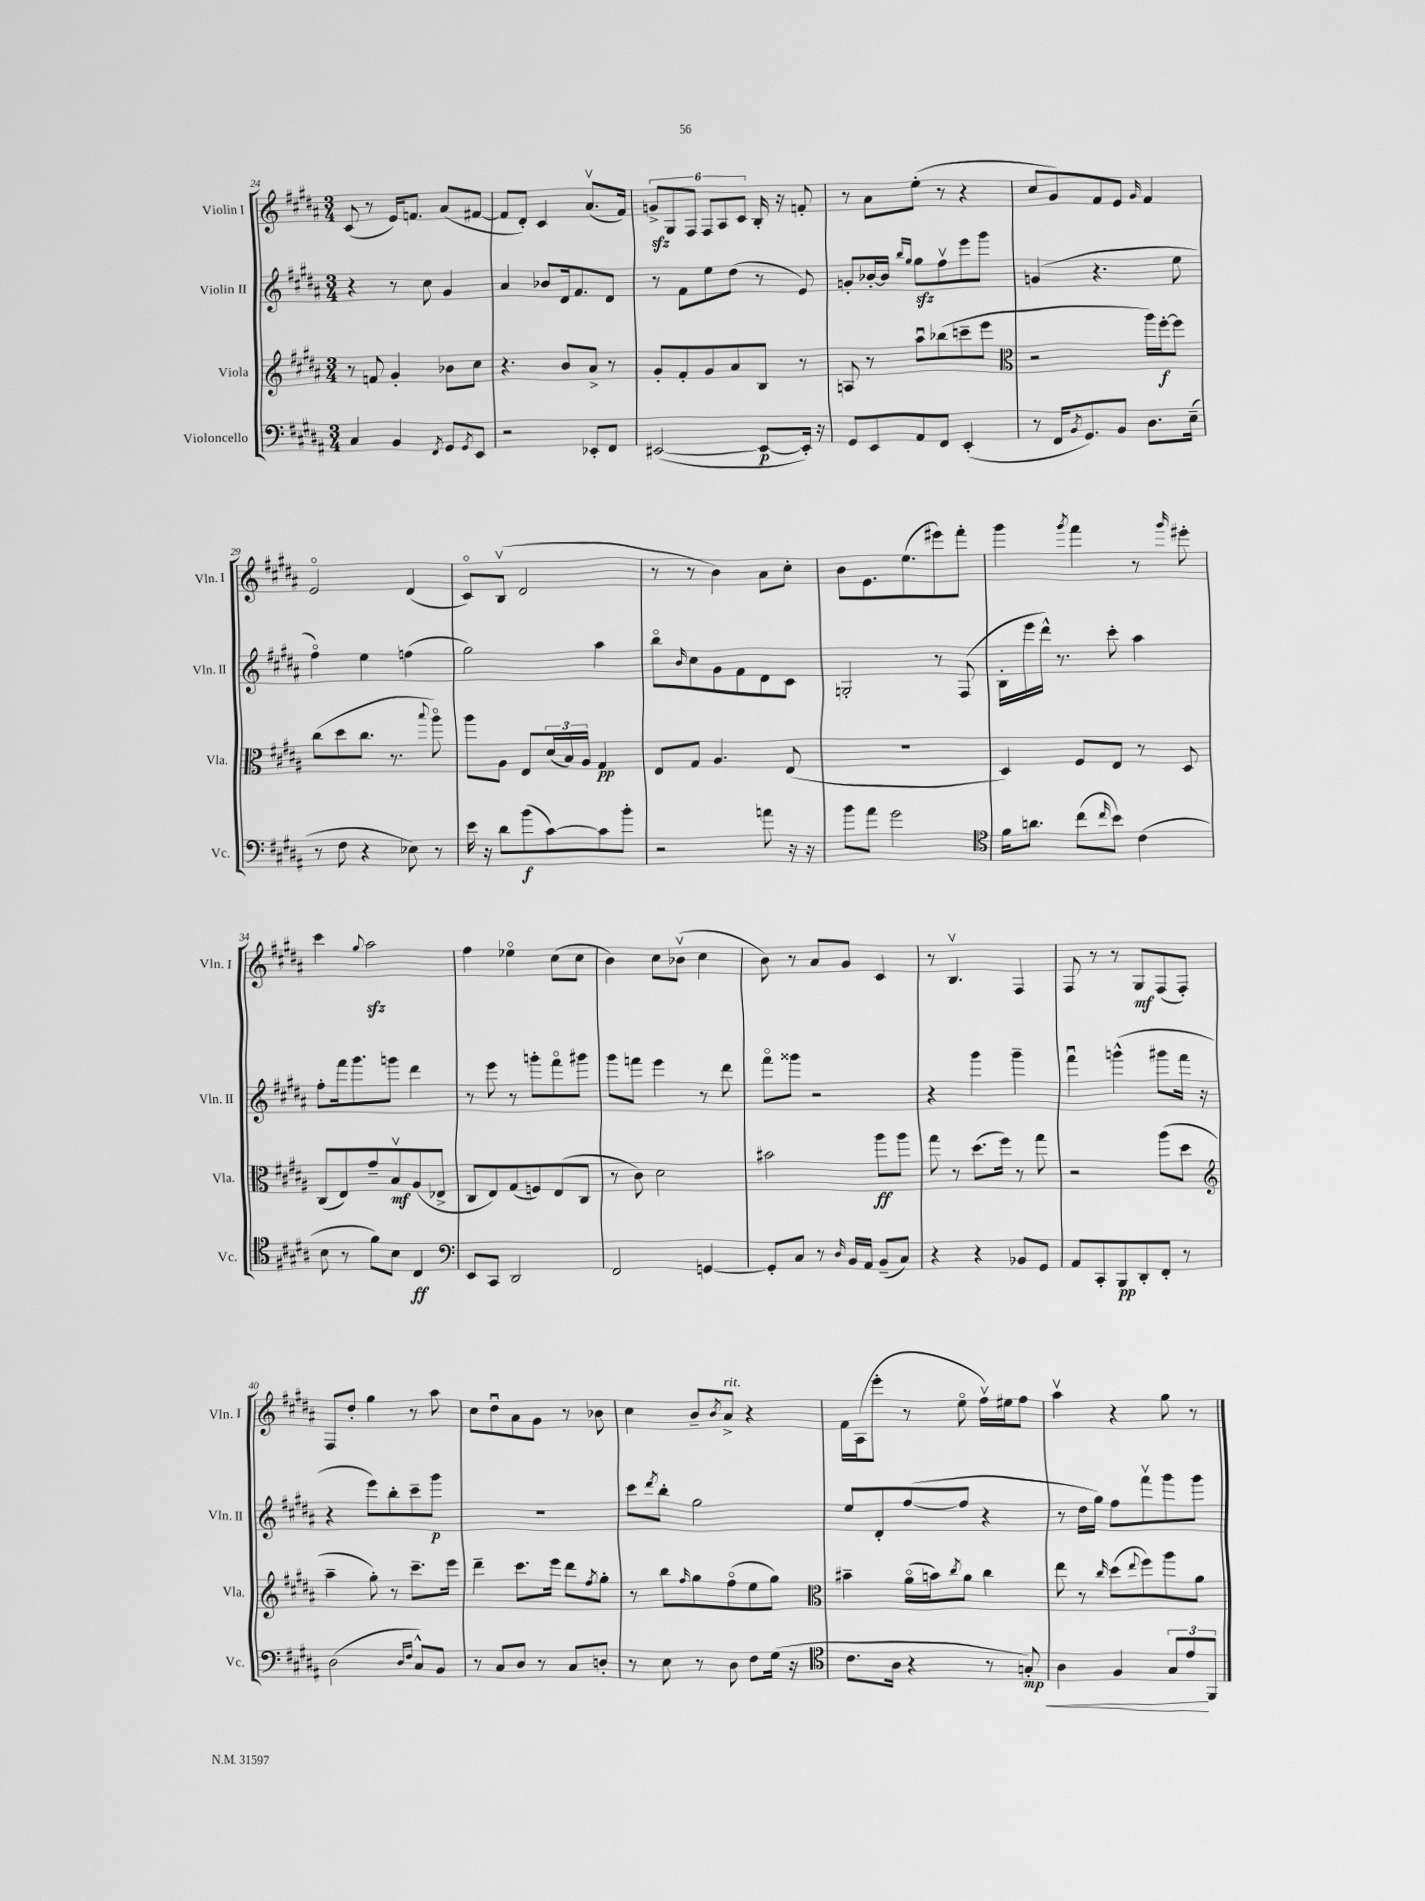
<<
\new StaffGroup <<
\new Staff = "s0" \with { instrumentName = "Violin I" shortInstrumentName = "Vln. I" } {
    \clef treble \key b \major \numericTimeSignature \time 3/4
    cis'8( r8 e'16) f'8. ais'8( fis'8~ |
    fis'8 dis'8-.) cis'4 ais'8.\upbow( fis'16) |
    \tuplet 6/4 { g'8->\sfz gis8 fis8 fis8 ais8 cis'8 } b16-. r16 f'8-. |
    r8 ais'8 e''8-.( r8 r4 |
    cis''8 gis'8) fis'8 e'8 \grace { gis'16 } fis'4 |
    e'2\flageolet dis'4( |
    cis'8\flageolet) b8\upbow( dis'2 |
    r8 r8 b'4) ais'8 cis''8-. |
    b'8 e'8. e''8.( eis'''8) fis'''8-. |
    gis'''4 \acciaccatura { gis'''8 } fis'''4 r8 \grace { gis'''16 } eis'''8-. |
    cis'''4 \appoggiatura { gis''8 } ais''2\sfz |
    fis''4 ees''4\flageolet cis''8( cis''8 |
    b'4) cis''8 bes'8\upbow( cis''4 |
    b'8) r8 ais'8 gis'8 cis'4 |
    r8 b4.\upbow fis4 |
    fis8 r8 r8 gis8\mf fis8( fis8-.) |
    fis8 dis''8-. gis''4 r8 ais''8 |
    cis''8 dis''8\downbow ais'8 gis'8 r8 bes'8 |
    cis''4 b'8-- \acciaccatura { b'8 } ais'8->^\markup { \italic "rit." } r4 |
    fis'16 ais16( e'''8-. r8 e''8\flageolet fis''16\upbow) eis''16 fis''8 |
    ais''4\upbow r4 gis''8 r8 \bar "|." |
}
\new Staff = "s1" \with { instrumentName = "Violin II" shortInstrumentName = "Vln. II" } {
    \clef treble \key b \major \numericTimeSignature \time 3/4
    r4 r8 cis''8 gis'4 |
    ais'4 bes'8 dis'16 fis'8. dis'8 |
    r8 fis'8 e''8 dis''8( r8 e'8) |
    g'8-. bes'16~-. bes'16 \grace { b''16 gis''16 } gis''8\sfz fis''8\upbow e'''8 gis'''8 |
    g'4( r4. e''8 |
    fis''4\flageolet) e''4 f''4( |
    gis''2) ais''4 |
    b''8\flageolet \grace { b'16 } cis''8 gis'8 fis'8 dis'8 cis'8 |
    g2-. r8 fis8( |
    b16-. e'''16 dis'''16-^) r8. cis'''8-. ais''4 |
    fis''8-. fis'''16 gis'''8. g'''8 dis'''4 |
    r8 e'''8 r8 g'''8-. fis'''8\flageolet gis'''8 |
    gis'''8 f'''8 e'''4 r8 dis'''8 |
    fis'''8\flageolet gisis'''8 r2 |
    r4 gis'''4 gis'''4-- |
    fis'''4\downbow g'''4-^( gis'''8 fis'''16 r16 |
    r4 e'''8) b''8-. cis'''8-- gis'''8\p |
    R2. |
    cis'''8 \acciaccatura { dis'''8 } b''8-. gis''2 |
    e''8 dis'8-. fis''8~( fis''8 r4 |
    r8 dis''16 gis''16) fis''8 fis'''8\upbow gis'''8 gis'''8 \bar "|." |
}
\new Staff = "s2" \with { instrumentName = "Viola" shortInstrumentName = "Vla." } {
    \clef treble \key b \major \numericTimeSignature \time 3/4
    r8 f'8 gis'4-. bes'8 cis''8 |
    r4. b'8 ais'8-> r8 |
    gis'8-. fis'8-. gis'8 ais'8 b8 r8 |
    a8 r8 ais''8\downbow bes''8( c'''8-- e'''8 |
    \clef alto r2 ais''16) fis''16~-.\f fis''8 |
    cis''8( dis''8 cis''8. r8. \appoggiatura { b''8 } ais''8\flageolet) |
    ais''8 ais8 e8 \tuplet 3/2 { dis'16( b16) ais16 } gis4\pp |
    e8 gis8 ais4. e8( |
    R2. |
    dis4) fis8 e8 r8 dis8 |
    cis8( e8) gis'8-- b8\upbow\mf ais8( ees8-> |
    cis8 e8) gis8( f8) e8( cis8 |
    r8 cis'8) dis'2 |
    bis'2 ais''8\ff ais''8 |
    gis''8 r8 dis''8.( fis''16) r8 gis''8 |
    r2 ais''8( dis''8 |
    \clef treble ais''4-- gis''8-.) r8 cis'''8.-- e'''16 |
    dis'''4-- cis'''8. e'''16 dis'''8 \acciaccatura { fis''8 } gis''8-. |
    r8 b''8 \grace { fis''16 } gis''8 fis''8\flageolet( e''8 gis''8) |
    \clef alto bis'4-- ais'16\flageolet( b'16) \acciaccatura { cis''8 } ais'8 cis''4 |
    e''8 r8 \grace { cis''16 } dis''8( \appoggiatura { e''8 } fis''8) ais''8 ais'8 \bar "|." |
}
\new Staff = "s3" \with { instrumentName = "Violoncello" shortInstrumentName = "Vc." } {
    \clef bass \key b \major \numericTimeSignature \time 3/4
    cis4 b,4 \acciaccatura { fis,8 } gis,8 \acciaccatura { gis,8 } e,8 |
    r2 ees,8-. fis,8 |
    eis,2~( eis,8~\p eis,16-.) r16 |
    gis,8 e,8 ais,8 fis,8 e,4-.( |
    r8 fis,16 \acciaccatura { b,8 } gis,8.) b,8 dis8. e16--( |
    r8 fis8 r4 ees8) r8 |
    e'16 r16 dis'8 b'8\f( cis'8~) cis'8 b'8-. |
    r2 a'8 r16 r16 |
    b'8 ais'8 gis'2 |
    \clef tenor fis'16 a'8. cis''8( \grace { cis''16 } b'8) cis'4( |
    b8 r8 fis'8) b8 cis4\ff |
    \clef bass e,8 cis,8 dis,2 |
    fis,2 g,4~ |
    g,8-. cis8 r8 \grace { dis16 } b,16 ais,16 b,8--( cis8) |
    r4 r4 bes,8 gis,8 |
    ais,8 cis,8-. b,,8\pp dis,8-. fis,8-. r8 |
    dis2( \grace { dis16 fis16 } cis8-^) b,8 |
    r8 cis8 dis8 r8 cis8 d8-. |
    r8 e8 r8 dis8 fis8 gis16( r16 |
    \clef tenor cis'8. ais16 r4 r8 g8-.\mp\<) |
    ais4 fis4 \tuplet 3/2 { gis8 e'8\! fis,8 } \bar "|." |
}
>>
>>
\layout { \context { \Score currentBarNumber = #24 } }
